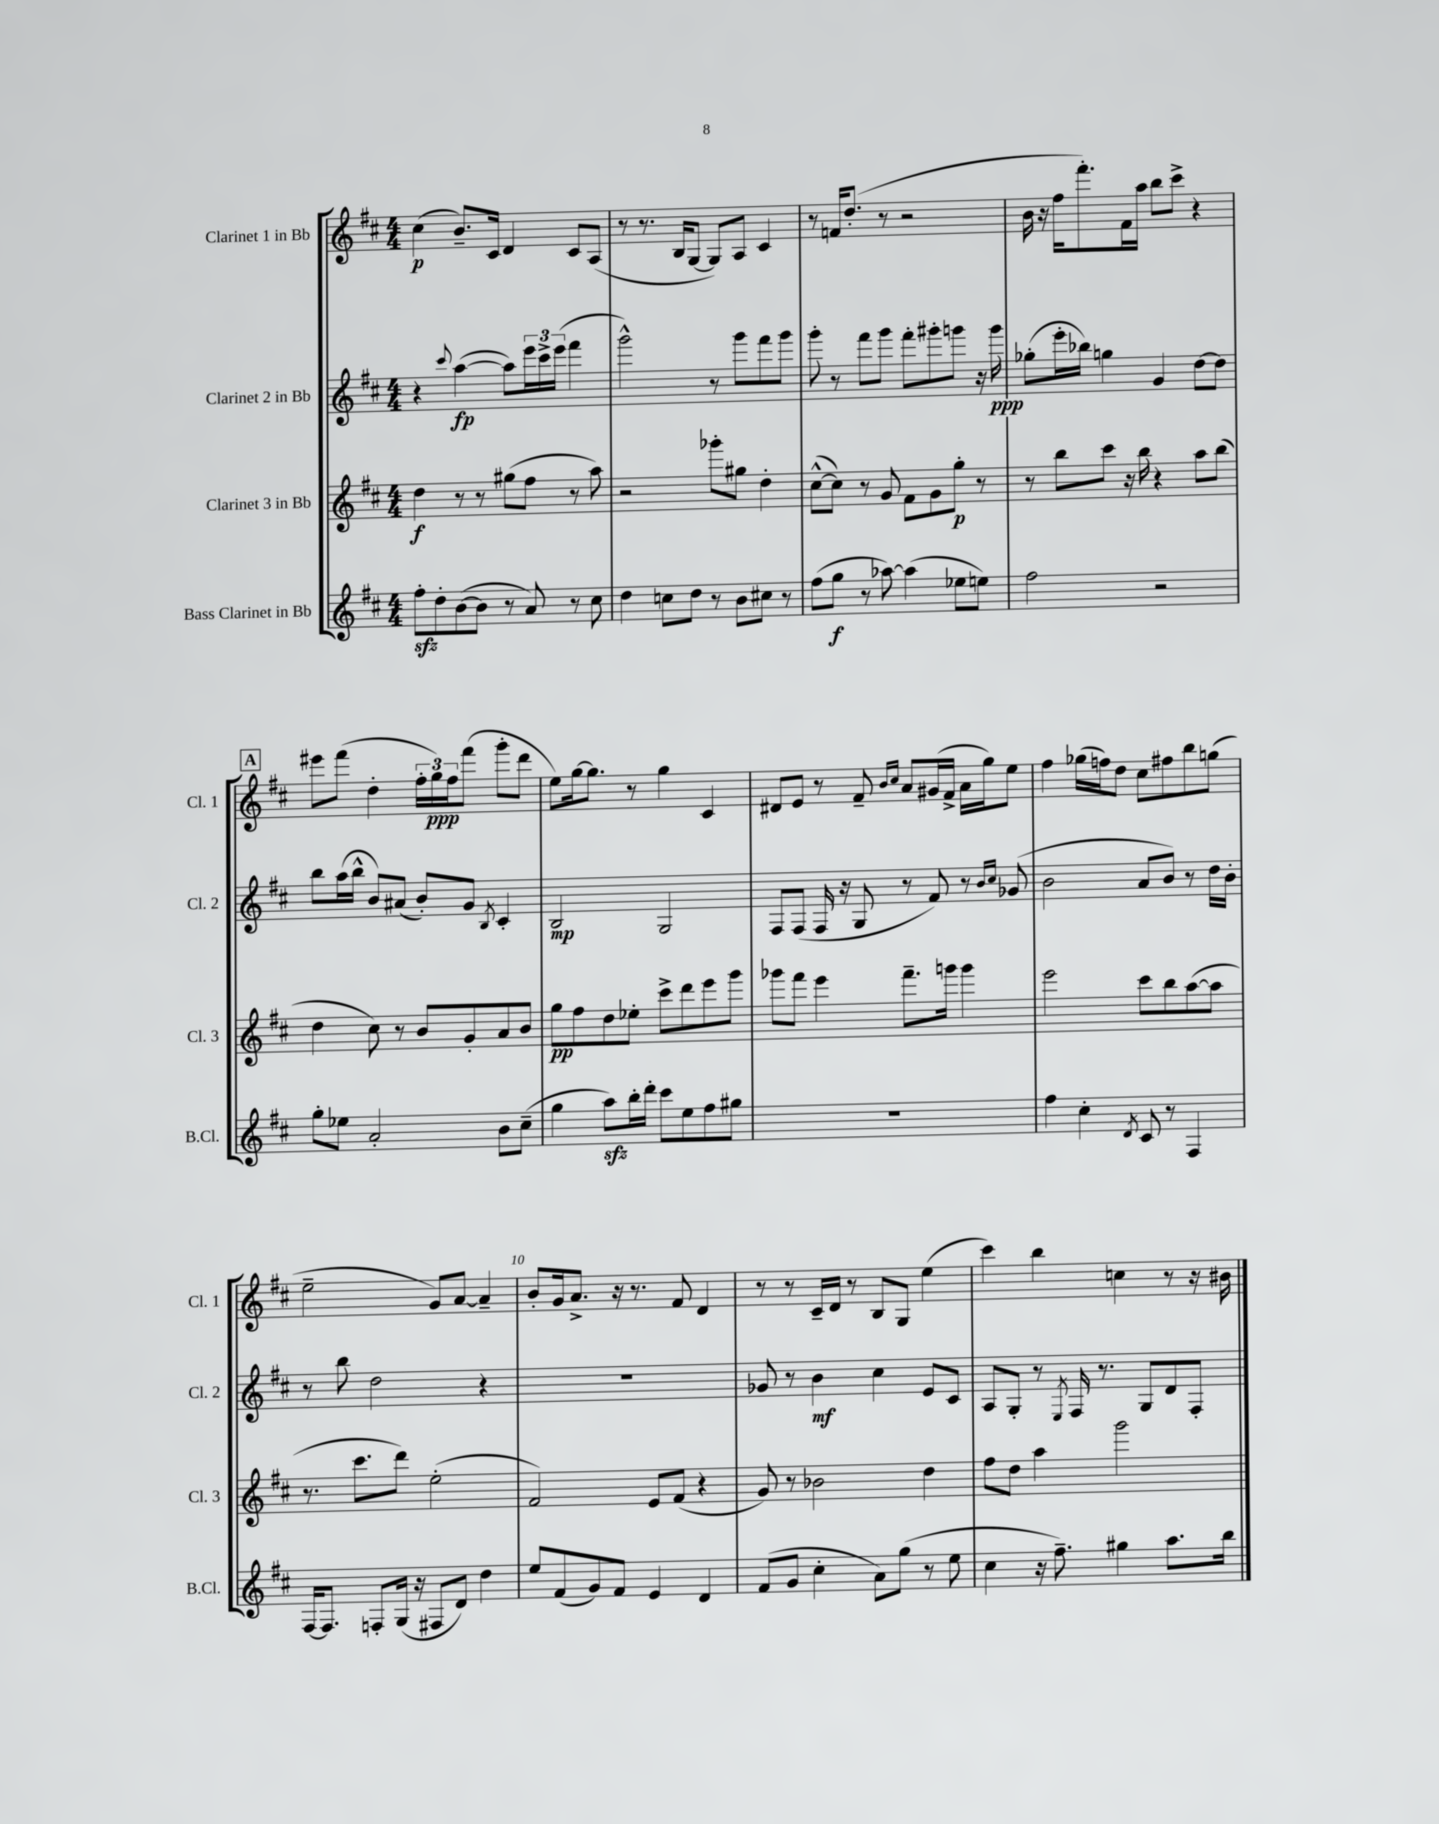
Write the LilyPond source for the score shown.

<<
\new StaffGroup <<
\new Staff = "s0" \with { instrumentName = "Clarinet 1 in Bb" shortInstrumentName = "Cl. 1" } {
    \clef treble \key d \major \numericTimeSignature \time 4/4
    cis''4\p( b'8.--) cis'16 d'4 cis'8 a8( |
    r8 r8. b16 g8~ g8) a8 cis'4 |
    r8 f'16 d''8.-.( r8 r2 |
    b'16 r16 fis''16 fis'''8.-.) fis'16 a''16 b''8 cis'''8-> r4 |
    \mark \markup { \box "A" } eis'''8 fis'''8( d''4-. \tuplet 3/2 { fis''16-. g''16\ppp) fis''16 } fis'''8( g'''8-. d'''8 |
    e''8) g''16~ g''8. r8 g''4 cis'4 |
    dis'8 e'8 r8 fis'8-- \grace { b'16 cis''16 } a'8 gis'16( fis'16-> a'16 g''16) e''8 |
    fis''4 ges''16( f''16) d''8 cis''8 fis''8 b''8 g''8( |
    e''2-- g'8) a'8~ a'4-- |
    b'8-. g'16 a'8.-> r16 r8. fis'8 d'4 |
    r8 r8 cis'16-- d'16 r8 b8 g8 e''4( |
    cis'''4) b''4 c''4 r8 r16 bis'16 \bar "|." |
}
\new Staff = "s1" \with { instrumentName = "Clarinet 2 in Bb" shortInstrumentName = "Cl. 2" } {
    \clef treble \key d \major \numericTimeSignature \time 4/4
    r4 \appoggiatura { cis'''8 } a''4~\fp( a''8) \tuplet 3/2 { e'''16 cis'''16-> e'''16( } fis'''4 |
    g'''2-^) r8 g'''8 fis'''8 g'''8 |
    g'''8-. r8 fis'''8 g'''8 fis'''8-. gis'''8-. g'''8 r16 g'''16\ppp |
    ges''8-.( e'''16-. bes''16) g''4 g'4 d''8~ d''8 |
    \mark \markup { \box "A" } b''8 a''16( b''16-^ b'8) ais'8( b'8-.) g'8 \acciaccatura { b8 } cis'4-. |
    b2\mp g2 |
    fis8 fis8( fis16 r16 g8 r8 fis'8) r8 \grace { b'16 cis''16 } ges'8( |
    b'2 a'8 b'8) r8 d''16 b'16-. |
    r8 b''8 d''2 r4 |
    R1 |
    ges'8 r8 b'4\mf cis''4 e'8 cis'8 |
    a8 g8-. r8 \acciaccatura { e8 } fis16 r8. g8 d'8 fis8-. \bar "|." |
}
\new Staff = "s2" \with { instrumentName = "Clarinet 3 in Bb" shortInstrumentName = "Cl. 3" } {
    \clef treble \key d \major \numericTimeSignature \time 4/4
    d''4\f r8 r8 gis''8( fis''8 r8 a''8) |
    r2 ges'''8-. gis''8 d''4-. |
    cis''8~-^( cis''8) r8 g'8 fis'8 g'8 g''8-.\p r8 |
    r8 b''8 cis'''8 r16 b''16 r4 a''8 b''8( |
    \mark \markup { \box "A" } d''4 cis''8) r8 b'8 g'8-. a'8 b'8 |
    g''8\pp fis''8 d''8 ees''8-. cis'''8-> d'''8 e'''8 g'''8 |
    ges'''8 fis'''8 e'''4 fis'''8.-- g'''16 g'''4 |
    e'''2 cis'''8 b''8 a''8~( a''8 |
    r8. cis'''8. d'''8) e''2-.( |
    fis'2) e'8 fis'8( r4 |
    g'8) r8 bes'2 d''4 |
    fis''8 d''8 a''4 g'''2 \bar "|." |
}
\new Staff = "s3" \with { instrumentName = "Bass Clarinet in Bb" shortInstrumentName = "B.Cl." } {
    \clef treble \key d \major \numericTimeSignature \time 4/4
    fis''8-.\sfz d''8-. b'8~( b'8 r8 a'8) r8 cis''8 |
    d''4 c''8 d''8 r8 b'8 cis''8 r8 |
    fis''8( g''8\f r8 aes''8~) aes''4( ees''8 e''8) |
    fis''2 r2 |
    \mark \markup { \box "A" } g''8-. ees''8 a'2-. b'8 cis''8--( |
    g''4 a''8\sfz) b''16-. d'''16-. cis'''8 e''8 fis''8 gis''8 |
    R1 |
    fis''4 cis''4-. \acciaccatura { d'8 } cis'8 r8 fis4 |
    fis16~ fis8. f8-. g16( r16 fis8 d'8) d''4 |
    e''8 fis'8( g'8) fis'8 e'4 d'4 |
    fis'8( g'8 cis''4-. a'8) g''8( r8 e''8 |
    cis''4 r16 fis''8.--) gis''4 a''8. b''16 \bar "|." |
}
>>
>>
\layout { \context { \Score \override BarNumber.break-visibility = ##(#f #t #t) barNumberVisibility = #(every-nth-bar-number-visible 5) } }
